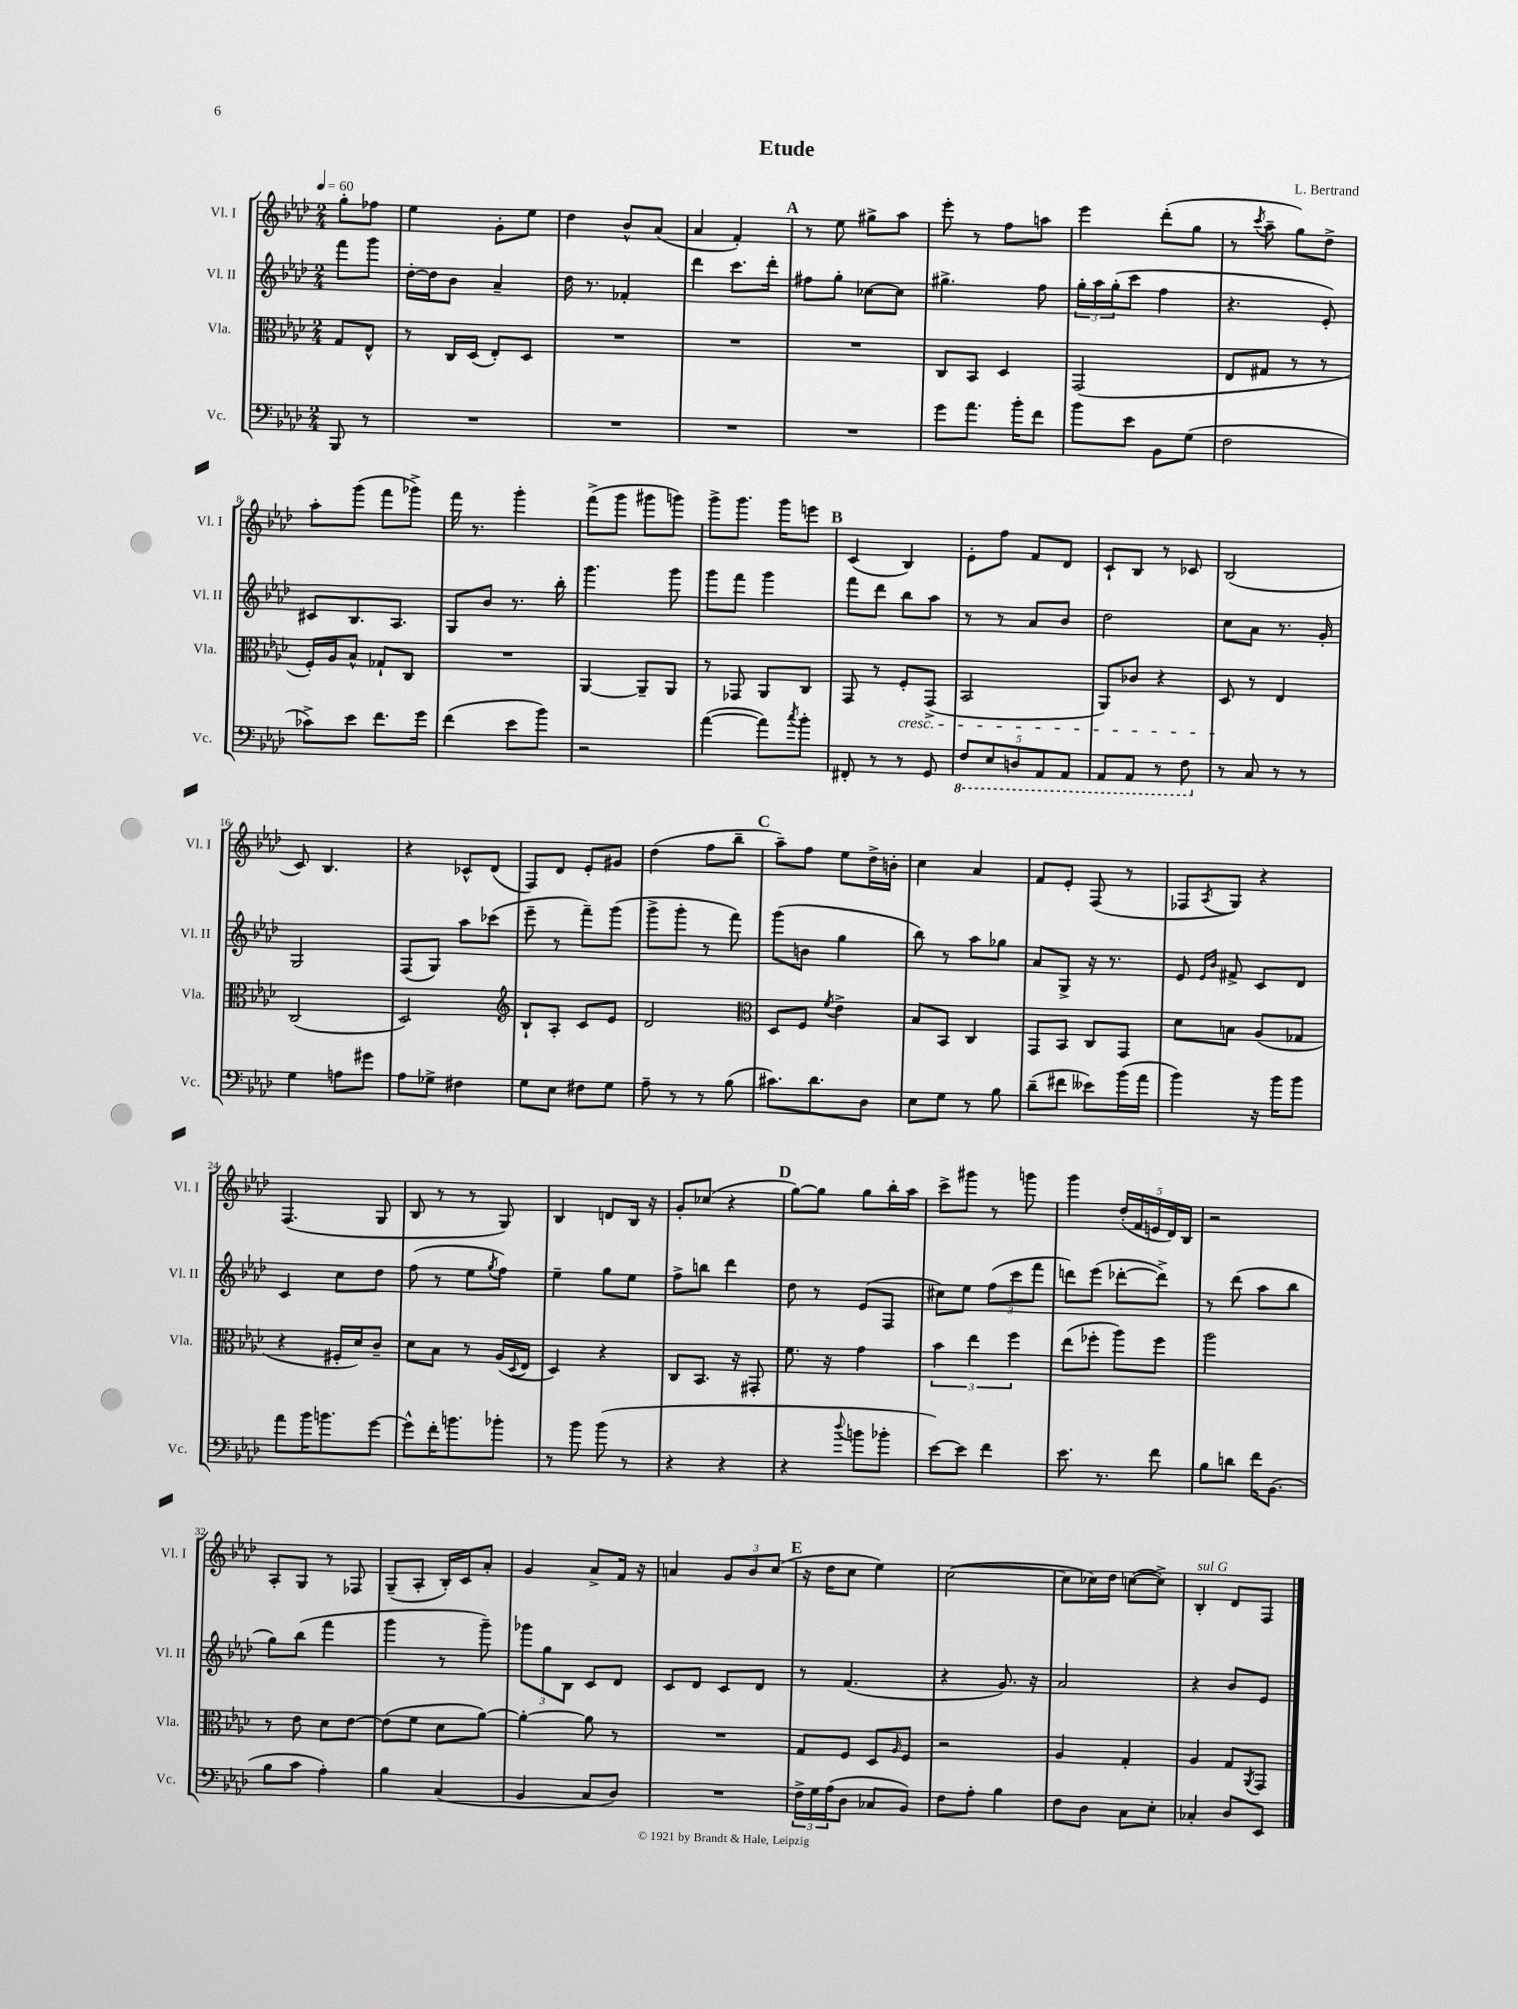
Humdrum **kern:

**kern	**kern	**kern	**kern
*staff4	*staff3	*staff2	*staff1
*clefF4	*clefC3	*clefG2	*clefG2
*k[b-e-a-d-]	*k[b-e-a-d-]	*k[b-e-a-d-]	*k[b-e-a-d-]
*M2/4	*M2/4	*M2/4	*M2/4
*MM60	*MM60	*MM60	*MM60
8BBB-/	8G/L	8fff\L	8gg'\L
8r	8E-^^/J	8ggg\J	8ff-\J
=	=	=	=
2r	8r	[16dd-'\LL	4ee-\
.	.	16dd-\]J	.
.	16C/LL	8b-\J	.
.	(16D-/JJ	.	.
.	8E-'/L)	4a-~/	8g'\L
.	8D-/J	.	8ee-\J
=	=	=	=
2r	2r	16dd-\	4dd-\
.	.	8.r	.
.	.	4f-'/	8b-^^/L
.	.	.	(8a-/J
=	=	=	=
2r	2r	4ddd-\	4a-/
.	.	8.ccc\L	4f'/)
.	.	16ddd-'\Jk	.
=	=	=	=
2r	2r	8ff#\L	8r
.	.	8gg'\J	8ee-\
.	.	[8cc-\L	8gg#^\L
.	.	8cc-\]J	8aa-\J
=	=	=	=
8g\L	8C/L	4.gg#^\	8eee-'\
8.a-\J	8BB-/J	.	8r
.	4D-/	.	8ff\L
16b-'\LK	.	.	.
8f\J	.	8ff\	8aa\J
=	=	=	=
8b-\L	(2GG/	24gg'\LL	4eee-\
.	.	24aa-\	.
.	.	(24gg'\J	.
8e-\J	.	8ccc\J	.
8BB-\L	.	4ff\	(8ddd-'\L
(8G\J	.	.	8gg\J
=	=	=	=
2F\	8E-/L	4.r	8r
.	.	.	8qccc/
.	8G#/J	.	8aa-~\
.	8r	.	8gg\L)
.	8r	8e-'/)	8dd-^\J
=	=	=	=
8c-^\L)	16F'/LL)	8c#/L	8aa-'\L
.	16A-/J	.	.
8e-\J	8B-^^/J	8.B-/	(8ggg\J
8.f\L	8G-`/L	.	8fff\L
.	.	8.A-/J	.
.	8C/J	.	8ggg-^\J)
16g\Jk	.	.	.
=	=	=	=
(4f\	2r	8G/L	16fff\
.	.	.	8.r
.	.	8b-/J	.
8e-\L	.	8.r	4ggg'\
8b-\J)	.	.	.
.	.	16bb-'\	.
=	=	=	=
2r	[4AA-/	4.ggg\	(8fff^\L
.	.	.	8ggg\J
.	8AA-~/]L	.	8ggg#\L
.	8AA-/J	8ggg\	8ggg\J)
=	=	=	=
([4a-\	8r	8ggg\L	8ggg^\L
.	8GG-/	8fff\J	8.ggg\J
8a-\]L)	8AA-/L	4ggg\	.
.	.	.	16ggg\LK
8qcc/	.	.	.
8b-'\J	8C/J	.	8eee\J
=	=	=	=
8FF#'/	8GG/	8fff\L	(4c/
8r	8r	8ddd-\J	.
8r	8F'/L	8bb-\L	4B-/)
8GG/	(8GG^/J	8aa-\J	.
=	=	=	=
10FF/L	2BB-/	8r	8e-'\L
10EE-/	.	.	.
.	.	8r	8ff\J
10DD/	.	.	.
.	.	8a-/L	8f/L
10AAA-/	.	.	.
.	.	8b-/J	8d-/J
10AAA-/J	.	.	.
=	=	=	=
8AAA-/L	8AA-/L)	2dd-\	8c`/L
8AAA-/J	8c-/J	.	8B-/J
8r	4r	.	8r
8FF\	.	.	8c-/
=	=	=	=
8r	8D-/	8cc\L	(2B-/
8C/	8r	8a-\J	.
8r	4E-/	8.r	.
8r	.	.	.
.	.	16g'/	.
=	=	=	=
4G\	(2C/	2G/	8c/)
.	.	.	4.B-/
8A\L	.	.	.
8g#\J	.	.	.
=	=	=	=
8A-\L	2D-/)	(8F/L	4r
8G-^\J	.	8G/J)	.
4F#\	.	8aa-\L	8c-^^/L
.	.	(8ccc-\J	(8d-/J
=	=	=	=
*	*clefG2	*	*
8G\L	8B-`/L	8eee-~\	8F/L)
8E-\J	8A-'/J	8r	8d-/J
8F#\L	8c/L	8fff~\L)	8e-'/L
8G\J	8e-/J	(8ggg\J	8g#/J
=	=	=	=
8A-~\	2d-/	8ggg^\L	(4dd-\
8r	.	8ggg'\J	.
8r	.	8r	8ff\L
(8B-\	.	8fff\)	8bb-~\J
=	=	=	=
*	*clefC3	*	*
8.c#\L)	8D-/L	(8ggg\L	8aa-~\L)
.	8F/J	8b\J	8ff\J
8.d-\	.	.	.
.	8qf/	.	.
.	4e-^\	4gg\	8ee-\L
8D-\J	.	.	16dd-^\L
.	.	.	16b'\JJ
=	=	=	=
8E-\L	8B-/L	8bb-\)	4cc\
8G\J	8BB-/J	8r	.
8r	4C/	8aa-\L	4a-/
8B-\	.	8gg-\J	.
=	=	=	=
(8d-~\L	8GG/L	8a-/L	8f/L
8f#\J	8BB-/J	8G^/J	8e-'/J
8e--\L)	8C/L	16r	(8F/
.	.	8.r	.
(16b-\L	8GG/J	.	8r
16a-\JJ	.	.	.
=	=	=	=
4b-\)	8d-\L	8e-/	8F-/L
.	.	16qqe-/LL	.
.	.	16qqb-/JJ	8qA-/
.	8B\J	8f#^/	8G/J)
16r	(8A-/L	8c/L	4r
16b-\LK	.	.	.
8b-\J	8G-/J	8d-/J	.
=	=	=	=
8a-\L	4r	4c/	(4.F/
16b-\K	.	.	.
8.b\	.	.	.
.	16F#'/LL	8cc\L	.
.	16d-/J)	.	.
[8g\J	8c~/J	8dd-\J	8G/
=	=	=	=
8g^^\]L	8d-\L	(8ff\	8B-/
16f'\K	8B-\J	8r	8r
8.b\	.	.	.
.	8r	8ee-\L	8r
.	.	8qgg/	.
8b-'\J	(16A-/LL	8ff\J)	8G/)
.	8qqD-/	.	.
.	16E-/JJ	.	.
=	=	=	=
8r	4D-/)	4ee-~\	4B-/
8b-\	.	.	.
(8b-\	4r	8gg\L	8d/L
8r	.	8ee-\J	16B-/Jk
.	.	.	16r
=	=	=	=
4r	8C/L	8ff^\L	8g'/L
.	8.BB-/J	8bb\J	(8cc-/J
4r	.	4ddd-\	4r
.	16r	.	.
.	8GG#'/	.	.
=	=	=	=
4r	8.f\	8dd-\	[8gg\L)
.	.	8r	8gg\]J
.	16r	.	.
8qqdd-/	.	.	.
8b\L	4g\	(8e-/L	8gg\L
8b-'\J	.	8F/J	16bb-'\L
.	.	.	16aa-\JJ
=	=	=	=
[8e-\L)	6b-\	8cc#\L)	8ccc^\L
8e-\]J	.	8ee-\J	8ggg#\J
.	6ee-\	.	.
4f\	.	(12ff\L	8r
.	6ff\	12ccc\	.
.	.	.	8ggg\
.	.	12fff\J	.
=	=	=	=
8.e-\	(8ee-\L	8ddd\L)	4ggg\
.	8ff-'\J	(8eee-\J	.
8.r	.	.	.
.	8aa-\L)	[8ddd-'\L	(20dd-'/LL
.	.	.	20f/
.	.	.	20e/
8f\	8ff-\J	8ddd-^\]J)	.
.	.	.	20d-/)
.	.	.	20B-/JJ
=	=	=	=
8B-\L	2aa-\	8r	2r
8d\J	.	(8ddd-\	.
16f\LK	.	8aa-\L	.
(8.BB-\J	.	.	.
.	.	8bb-\J	.
=	=	=	=
8B-\L	8r	8gg\L)	8A-'/L
8c\J	8e-\	(8bb-\J	8G/J
4A-'\)	8d-\L	4fff\	8r
.	[8e-\J	.	8F-/
=	=	=	=
4B-\	(8e-\]L	4ggg\	(8G~/L
.	8f\J	.	8A-'/J
(4C/	8d-\L	8r	16B-'/LL)
.	.	.	16c/J
.	[8a-\J)	8ggg~\)	8a-'/J
=	=	=	=
4BB-/	4a-'\_	12ggg-\L	4g/
.	.	12gg\	.
.	.	12B-\J	.
8C/L	8a-\]	8c/L	8a-^/L
8D-/J)	8r	8d-/J	16f/Jk
.	.	.	16r
=	=	=	=
2r	2r	8c/L	4a/
.	.	8d-/J	.
.	.	8c/L	12g/L
.	.	.	12b-/
.	.	8d-/J	.
.	.	.	(12cc/J
=	=	=	=
24F^\LL	8G/L	8r	16r
24G\	.	.	.
.	.	.	16dd-\LK
(24A-\J	.	.	.
8D-\J	8F/J	(4.f/	8cc\J
8C-/L	8D-/L	.	4ee-\)
.	16qqA-/	.	.
8BB-/J)	8F/J	.	.
=	=	=	=
8F\L	2r	4r	([2cc\
8A-'\J	.	.	.
4B-\	.	8.g/)	.
.	.	16r	.
=	=	=	=
8F\L	4A-/	2a-/	8cc\]L
8D-\J	.	.	16cc-\L)
.	.	.	16dd-\JJ
8C\L	4G'/	.	([8cc\L
8E-'\J	.	.	8cc^\]J)
=	=	=	=
4C-'/	4A-/	4r	4B-'/
8D-/L	8G/L	8b-/L	8d-/L
.	8qAA-/	.	.
8EE-/J	8GG/J	8e-/J	8F/J
==	==	==	==
*-	*-	*-	*-
